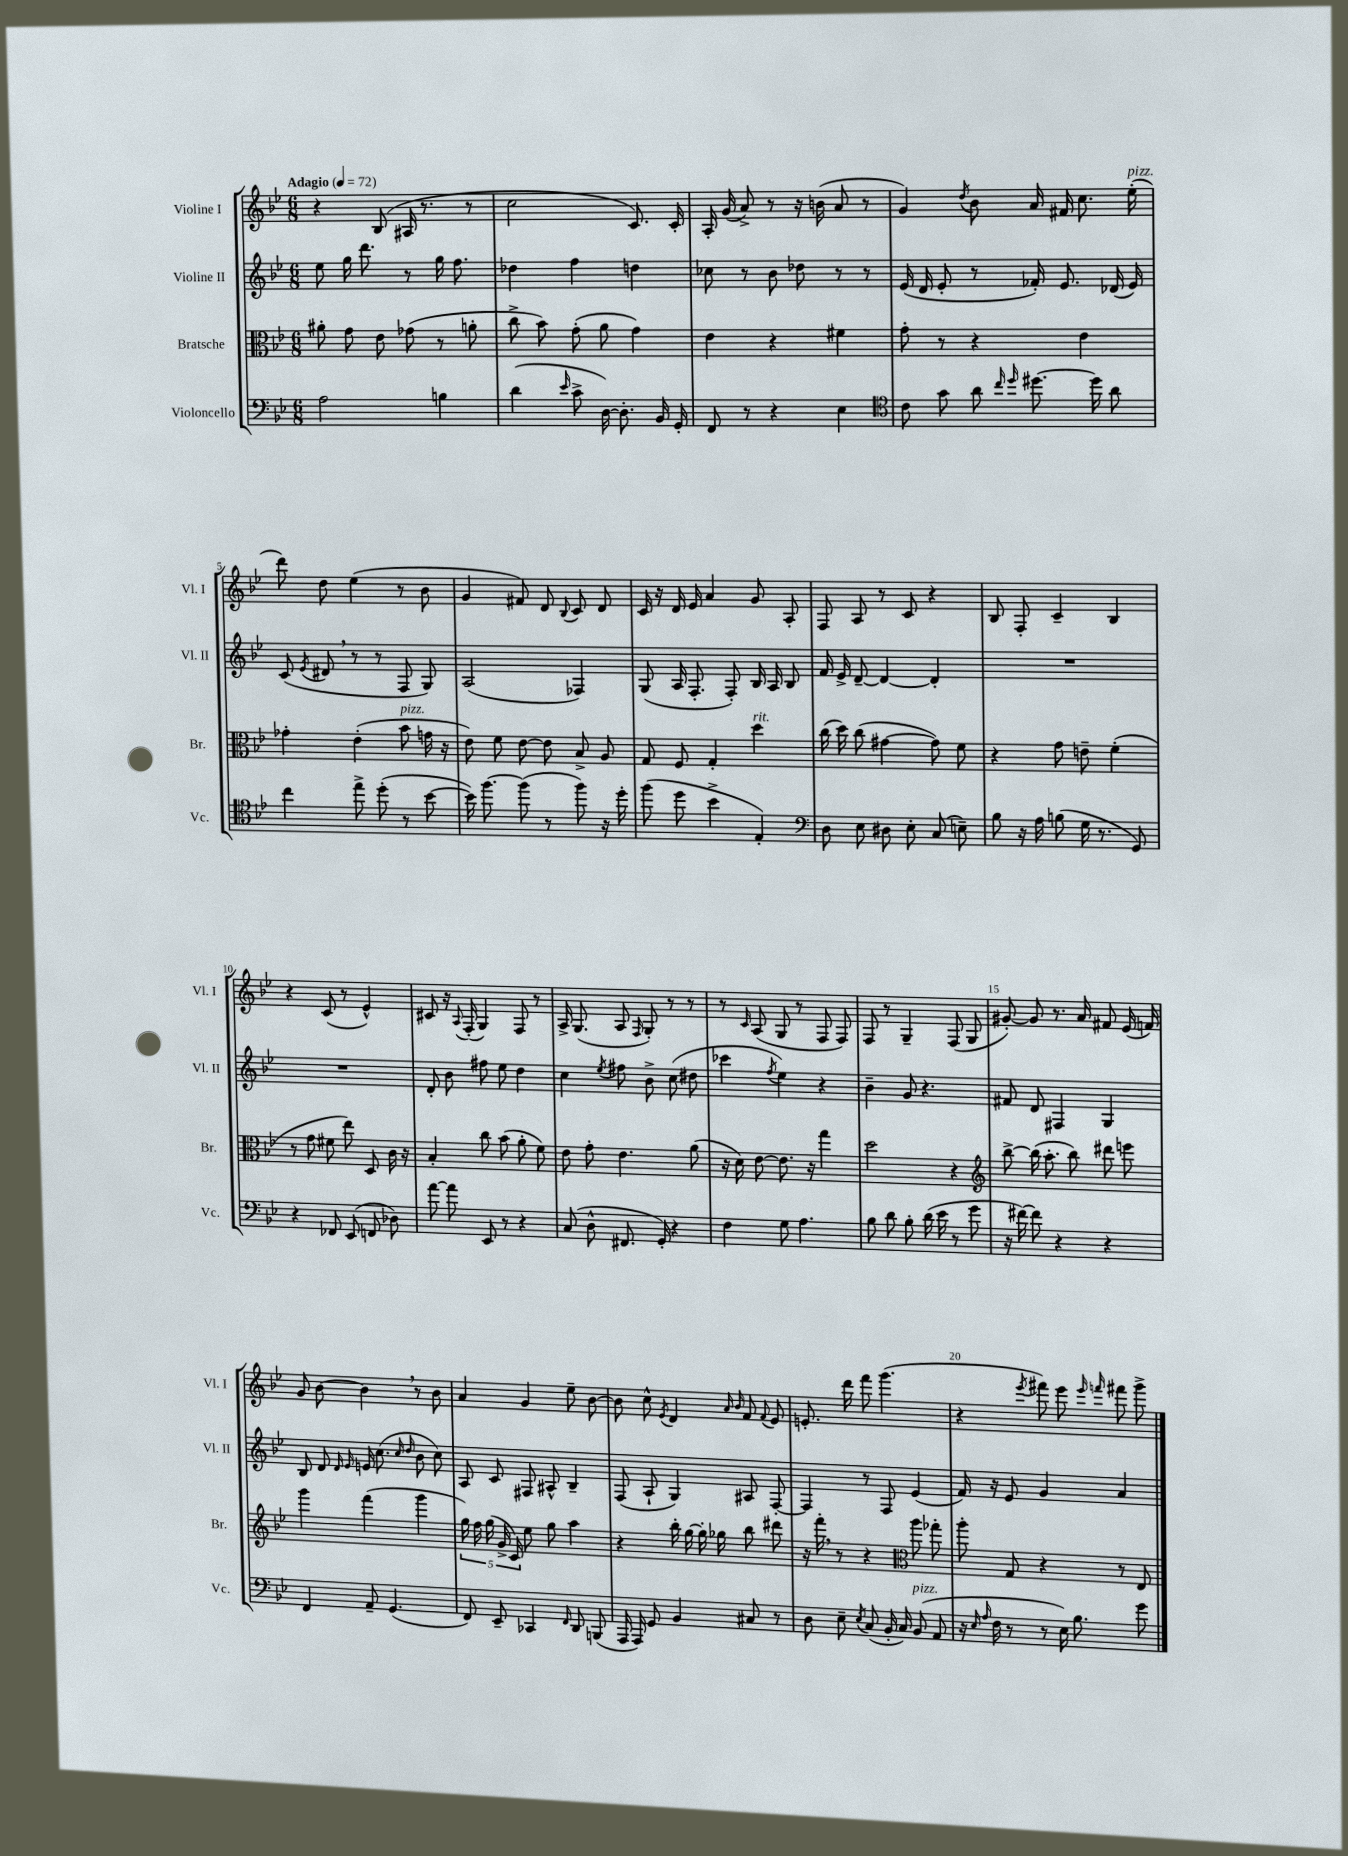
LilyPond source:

<<
\new StaffGroup <<
\new Staff = "s0" \with { instrumentName = "Violine I" shortInstrumentName = "Vl. I" } {
    \clef treble \key bes \major \numericTimeSignature \time 6/8 \tempo "Adagio" 4 = 72
    \autoBeamOff r4 bes8( ais16 r8. r8 |
    c''2 c'8.) c'16-. |
    a16-. g'16( a'8->) r8 r16 b'16( a'8 r8 |
    g'4) \acciaccatura { d''8 } bes'8 a'16 fis'16 c''8. ees''16-.^\markup { \italic "pizz." }( |
    d'''8) d''8 ees''4( r8 bes'8 |
    g'4 fis'8) d'8 \appoggiatura { bes8 } c'8 d'8 |
    c'16 r16 d'16 ees'16 a'4 g'8 a8-. |
    f8 a8 r8 c'8 r4 |
    bes8 f8-. c'4-- bes4 |
    r4 c'8( r8 ees'4-^) |
    cis'8 r16 \appoggiatura { a8 } f16-.( g4) f8 r8 |
    a16-> g8.( a8 \grace { f16 } g8-.) r8 r8 |
    r8 \grace { c'16 } a8( g8 r8 f8 f8) |
    f8 r8 g4-- f8( g8 |
    gis'8~-.) gis'8 r8. a'16 fis'8 ees'16( f'16) |
    g'8 bes'8~ bes'4 \breathe r8 bes'8 |
    a'4 g'4 ees''8-- bes'8~ |
    bes'8 c''8-^ \acciaccatura { ees'8 } d'4 \grace { a'16 bes'16 } f'8 \appoggiatura { f'8 } ees'8 |
    e'8.-. d'''16 f'''8 g'''4.( |
    r4 \acciaccatura { ees'''8 } fis'''8) ees'''8 \grace { ees'''16 f'''16 } fis'''8 g'''8-> \bar "|." |
}
\new Staff = "s1" \with { instrumentName = "Violine II" shortInstrumentName = "Vl. II" } {
    \clef treble \key bes \major \numericTimeSignature \time 6/8
    \autoBeamOff ees''8 g''16 d'''8. r8 g''16 f''8. |
    des''4 f''4 d''4 |
    ces''8 r8 bes'8 des''8 r8 r8 |
    ees'16( d'16 ees'8-. r8 fes'16-.) ees'8. des'16( ees'16) |
    c'8( \acciaccatura { ees'8 } dis'8 \breathe r8 r8 f8 g8) |
    a2( fes4) |
    g8( a16 f8.-. f8-.) bes16 a16 bes8 |
    f'16 ees'16-> d'8~-- d'4~ d'4-. |
    R2. |
    R2. |
    d'8-. bes'8 fis''8 ees''8 d''4 |
    c''4 \acciaccatura { ees''8 } fis''8 bes'8-> c''8( dis''8 |
    ces'''4 \acciaccatura { f''8 } ees''4) r4 |
    bes'4-- g'8 r4. |
    fis'8 d'8 fis4 g4 |
    bes8 d'8 \grace { d'16 ees'16 } e'16 c''8.( \grace { c''16 d''16 } bes'8 c''8) |
    a8 c'8 fis8 ais8-^ bes4-- |
    f8( a8-! g4) ais8 f8~-. |
    f4 r8 f8 ees'4( |
    f'16) r16 ees'8 g'4 a'4 \bar "|." |
}
\new Staff = "s2" \with { instrumentName = "Bratsche" shortInstrumentName = "Br." } {
    \clef alto \key bes \major \numericTimeSignature \time 6/8
    \autoBeamOff ais'8-. g'8 ees'8 ges'8( r8 a'8-. |
    c''8-> bes'8) g'8-.( a'8 g'4) |
    ees'4 r4 fis'4 |
    g'8-. r8 r4 ees'4 |
    ges'4-. ees'4-.( bes'8^\markup { \italic "pizz." } g'16 r16 |
    ees'8) f'8 ees'8~ ees'8 bes8-> a8 |
    g8 f8 g4-. d''4^\markup { \italic "rit." } |
    c''16( d''16) c''8( gis'4~ gis'8) f'8 |
    r4 g'8 e'8-- f'4-.( |
    r8 g'8 fis'8 ees''8) d8 c'16 r16 |
    bes4-. c''8 bes'8( a'8-. f'8) |
    ees'8 g'8-. ees'4. a'8( |
    r16 d'16) ees'8~ ees'8. r16 g''4 |
    d''2 r4 |
    \clef treble bes''8~-> bes''16( a''8.-. bes''8) dis'''8 e'''8 |
    g'''4 f'''4( g'''4 |
    \tuplet 5/4 { g''16) f''16 g''16( g'16-> c'16) } ees''8 g''8 a''4 |
    r4 bes''16-. g''16~ g''16-. ges''16 bes''8 dis'''8 |
    r16 f'''16-. \breathe r8 r4 \clef alto a''8 ges''8-. |
    a''8-. g8 r4 r8 ees8 \bar "|." |
}
\new Staff = "s3" \with { instrumentName = "Violoncello" shortInstrumentName = "Vc." } {
    \clef bass \key bes \major \numericTimeSignature \time 6/8
    \autoBeamOff a2 b4 |
    d'4( \grace { ees'16 } c'8-> d16~) d8.-. bes,16 g,16-. |
    f,8 r8 r4 ees4 |
    \clef tenor c'8 g'8 a'8 \grace { c''16 d''16 } dis''8.~ dis''16 a'8 |
    c''4 ees''8-> d''8-.( r8 bes'8~ |
    bes'16) f''8.~ f''8( r8 f''8) r16 d''16-. |
    f''8( d''8 bes'4-> ees4-.) |
    \clef bass d8 ees8 dis8 ees8-. c8( e8--) |
    bes8 r16 a16 b8( g16 r8. g,8) |
    r4 fes,8 ees,8( f,8 des8) |
    a'8~ a'8 ees,8 r8 r4 |
    c8( d8-^ fis,8. g,16-.) r4 |
    f4 g8 a4. |
    bes8 d'8 bes8-. d'16( ees'16 r8 g'8 |
    r16 fis'16~) fis'8 r4 r4 |
    f,4 a,8-- g,4.( |
    f,8) ees,8-- ces,4 \grace { f,16 } d,8 b,,8( |
    a,,16 a,,16) g,8 bes,4 cis8 r8 |
    d8 ees8-- \acciaccatura { ees8 } c8( bes,16-. c16) bes,8^\markup { \italic "pizz." }( a,8 |
    r16 \grace { ees16 a16 } f16 r8 r8 ees16) bes8. g'8 \bar "|." |
}
>>
>>
\layout { \context { \Score \override BarNumber.break-visibility = ##(#f #t #t) barNumberVisibility = #(every-nth-bar-number-visible 5) } }
